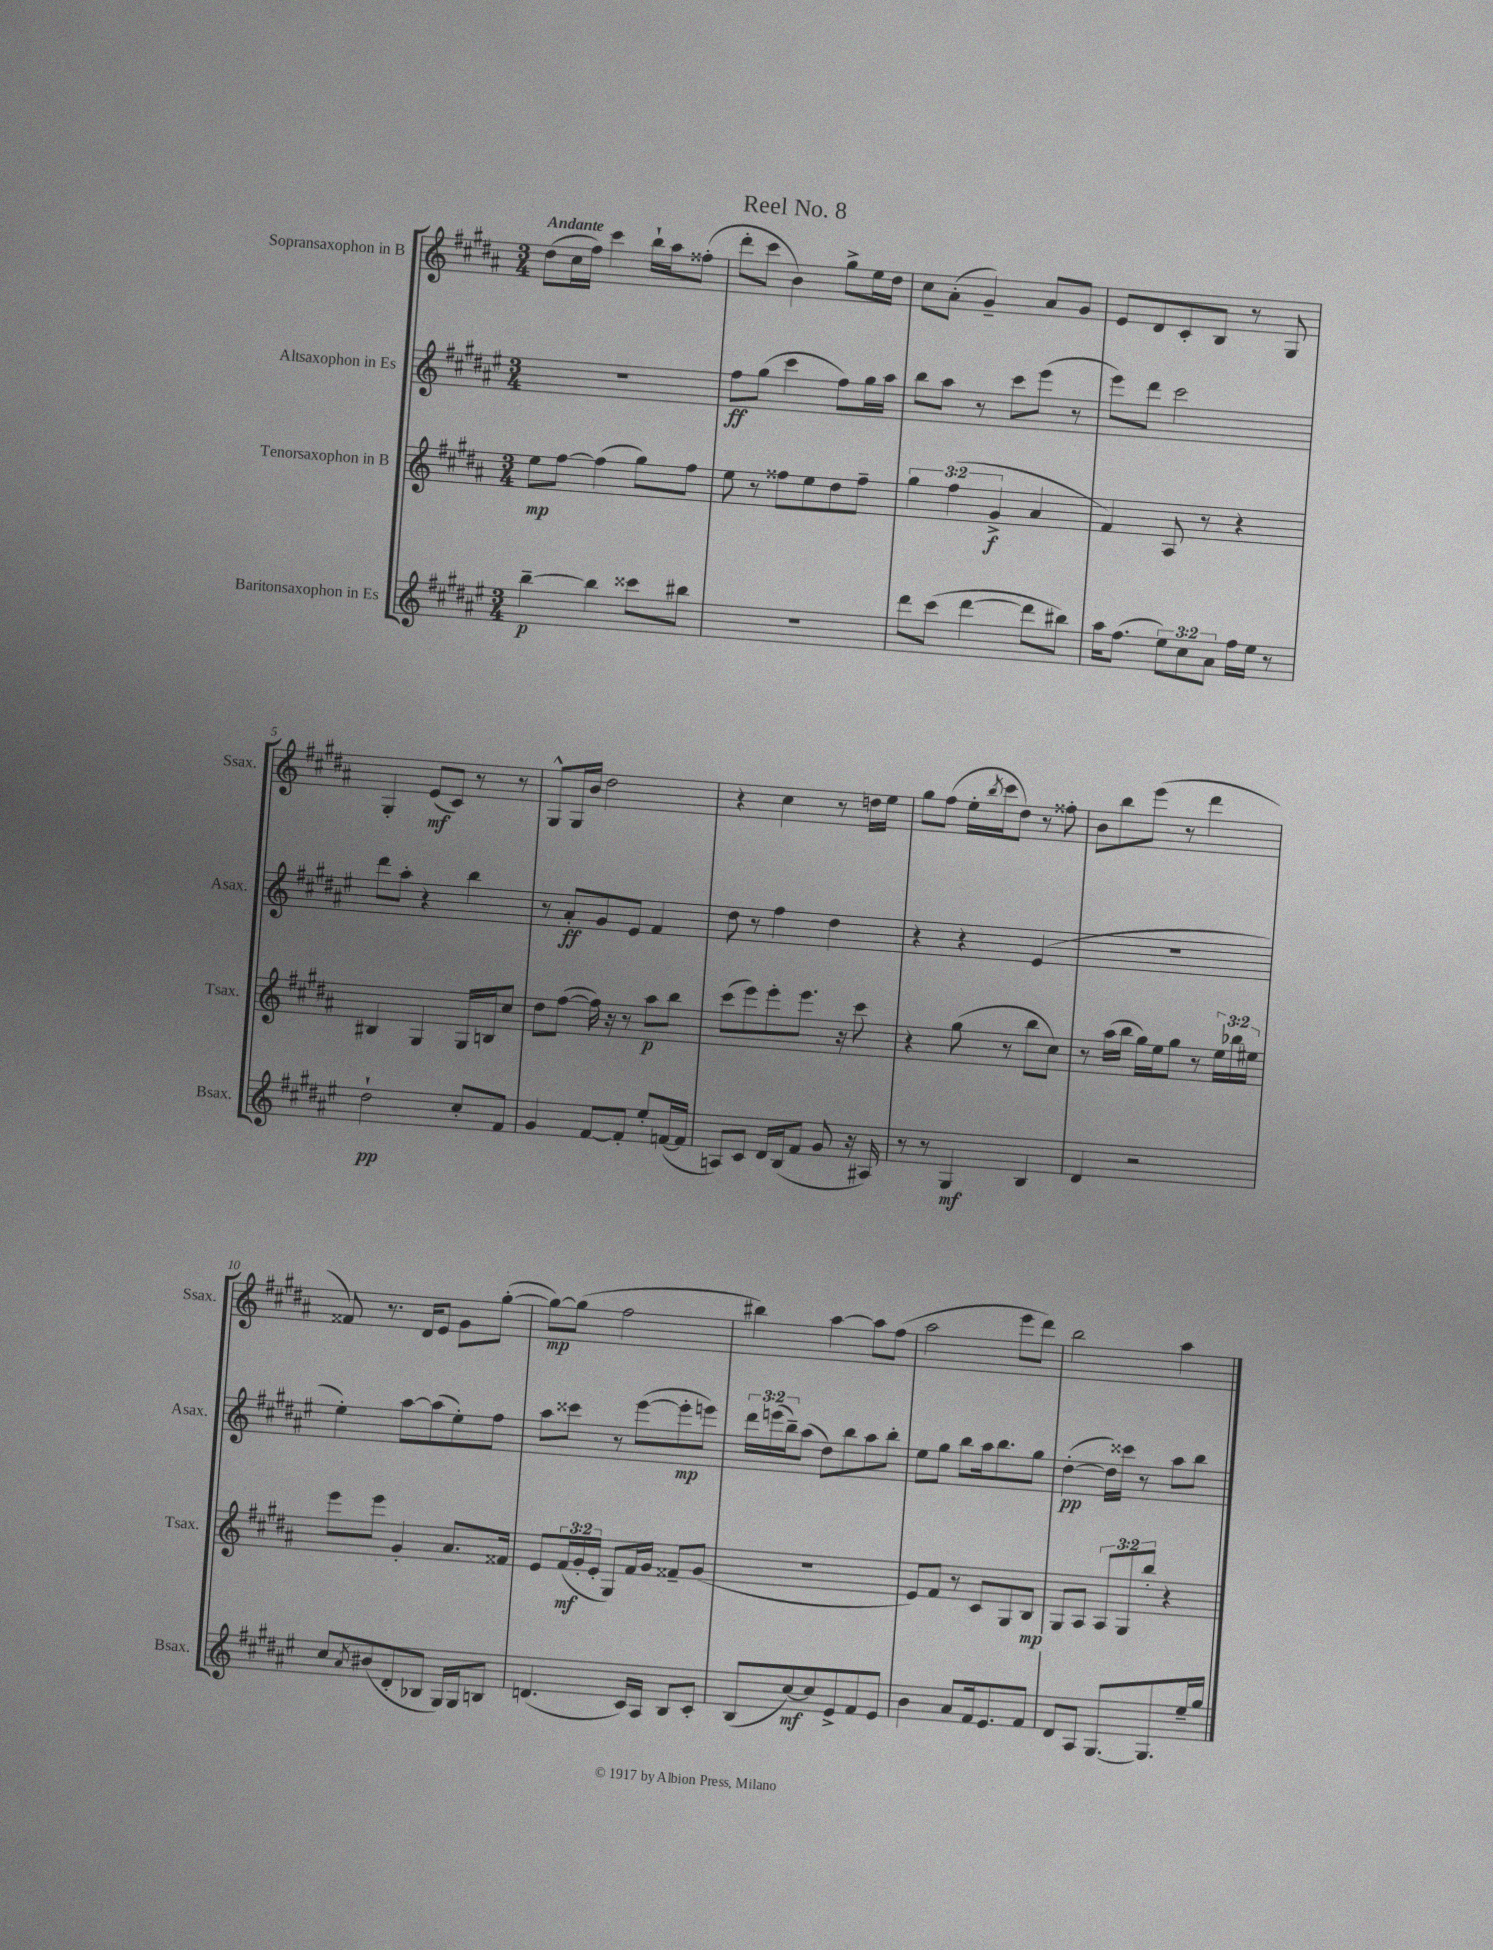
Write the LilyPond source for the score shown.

\header { title = "Reel No. 8" }
<<
\new StaffGroup <<
\new Staff = "s0" \with { instrumentName = "Sopransaxophon in B" shortInstrumentName = "Ssax." } {
    \clef treble \key b \major \numericTimeSignature \time 3/4 \tempo "Andante"
    dis''8( cis''16 fis''16) cis'''4 b''16-! ais''16 fisis''8-.( |
    dis'''8-. cis'''8 b'4) gis''8-> e''16 dis''16 |
    cis''8 ais'8-.( gis'4--) ais'8 gis'8 |
    e'8 dis'8 cis'8-. b8 r8 gis8 |
    gis4-. e'8\mf( cis'8) r8 r8 |
    gis8-^ gis16 b'16 dis''2 |
    r4 cis''4 r8 d''16 e''16 |
    gis''8 fis''8( e''16-. \acciaccatura { b''8 } cis'''16 dis''8) r8 fisis''8-. |
    b'8 b''8 e'''8( r8 dis'''4 |
    fisis'8) r8. dis'16 e'8 gis'8 gis''8~-.( |
    gis''8~\mp) gis''8( fis''2 |
    bis''4) ais''4~ ais''8 fis''8( |
    ais''2 e'''8 dis'''8) |
    b''2 ais''4 \bar "|." |
}
\new Staff = "s1" \with { instrumentName = "Altsaxophon in Es" shortInstrumentName = "Asax." } {
    \clef treble \key fis \major \numericTimeSignature \time 3/4 \override Staff.TupletNumber.text = #tuplet-number::calc-fraction-text
    R2. |
    fis''8\ff gis''8( cis'''4 fis''8) gis''16 ais''16 |
    b''8 ais''8 r8 cis'''8 eis'''8( r8 |
    eis'''8) dis'''8 cis'''2 |
    dis'''8 ais''8-. r4 b''4 |
    r8 ais'8-.\ff gis'8 eis'8 fis'4 |
    dis''8 r8 fis''4 dis''4 |
    r4 r4 eis'4( |
    R2. |
    eis''4-.) ais''8~ ais''8( eis''8-.) fis''8 |
    ais''8 cisis'''8 r8 eis'''8~( eis'''8-.\mp e'''8) |
    \tuplet 3/2 { dis'''16 e'''16( b''16--) } ais''8( dis''8) b''8 ais''8 b''8-. |
    eis''8 gis''8 b''8 ais''16 b''8. gis''8 |
    dis''4~-.\pp( dis''16) cisis'''16 r8 ais''8 b''8 \bar "|." |
}
\new Staff = "s2" \with { instrumentName = "Tenorsaxophon in B" shortInstrumentName = "Tsax." } {
    \clef treble \key b \major \numericTimeSignature \time 3/4 \override Staff.TupletNumber.text = #tuplet-number::calc-fraction-text
    e''8\mp fis''8~ fis''4( gis''8) fis''8 |
    e''8 r8 fisis''8 e''8 dis''8 fisis''8-- |
    \tuplet 3/2 { gis''4 fis''4( gis'4->\f } ais'4 |
    fis'4) ais8 r8 r4 |
    bis4 gis4 gis16 b16 cis''8 |
    dis''8 fis''8~( fis''16) r16 r8 ais''8\p b''8 |
    cis'''8( e'''8) e'''8-. e'''8. r16 cis'''8 |
    r4 gis''8( r8 b''8 cis''8) |
    r8 ais''16( b''16 gis''16) e''16 gis''8 r8 \tuplet 3/2 { e''16 bes''16 eis''16 } |
    e'''8 e'''8 gis'4-. ais'8. fisis'16 |
    e'8 \tuplet 3/2 { fis'16\mf( gis'16-. e'16-. } gis8) fis'16 gis'16 fisis'8-- gis'8( |
    R2. |
    e'8) fis'8 r8 cis'8 gis8 b8\mp |
    gis8 ais8 \tuplet 3/2 { ais8 gis8 b''8-. } r4 \bar "|." |
}
\new Staff = "s3" \with { instrumentName = "Baritonsaxophon in Es" shortInstrumentName = "Bsax." } {
    \clef treble \key fis \major \numericTimeSignature \time 3/4 \override Staff.TupletNumber.text = #tuplet-number::calc-fraction-text
    b''4~--\p b''4 cisis'''8 bis''8 |
    R2. |
    dis'''8 cis'''8( dis'''4~ dis'''8 bis''8) |
    ais''16 fis''8.( \tuplet 3/2 { eis''8) cis''8 ais'8 } fis''16 eis''16 r8 |
    dis''2-!\pp cis''8-. fis'8 |
    gis'4 fis'8~ fis'8-. eis''8-. f'16~( f'16 |
    a8) cis'8 dis'16 b16( fis'8 gis'8 r16 ais16) |
    r8 r8 gis4\mf b4 |
    dis'4 r2 |
    cis''8 \acciaccatura { ais'8 } bis'8( dis'8-. bes8 gis16) gis16 b8 |
    d'4.( cis'16) ais16 b8 cis'8-. |
    b8( cis''8~\mf) cis''8 eis'8-> fis'8 eis'8 |
    b'4 ais'8 fis'16 eis'8. fis'8 |
    dis'8 ais8 gis8.~ gis8. eis''16-- gis''16 \bar "|." |
}
>>
>>
